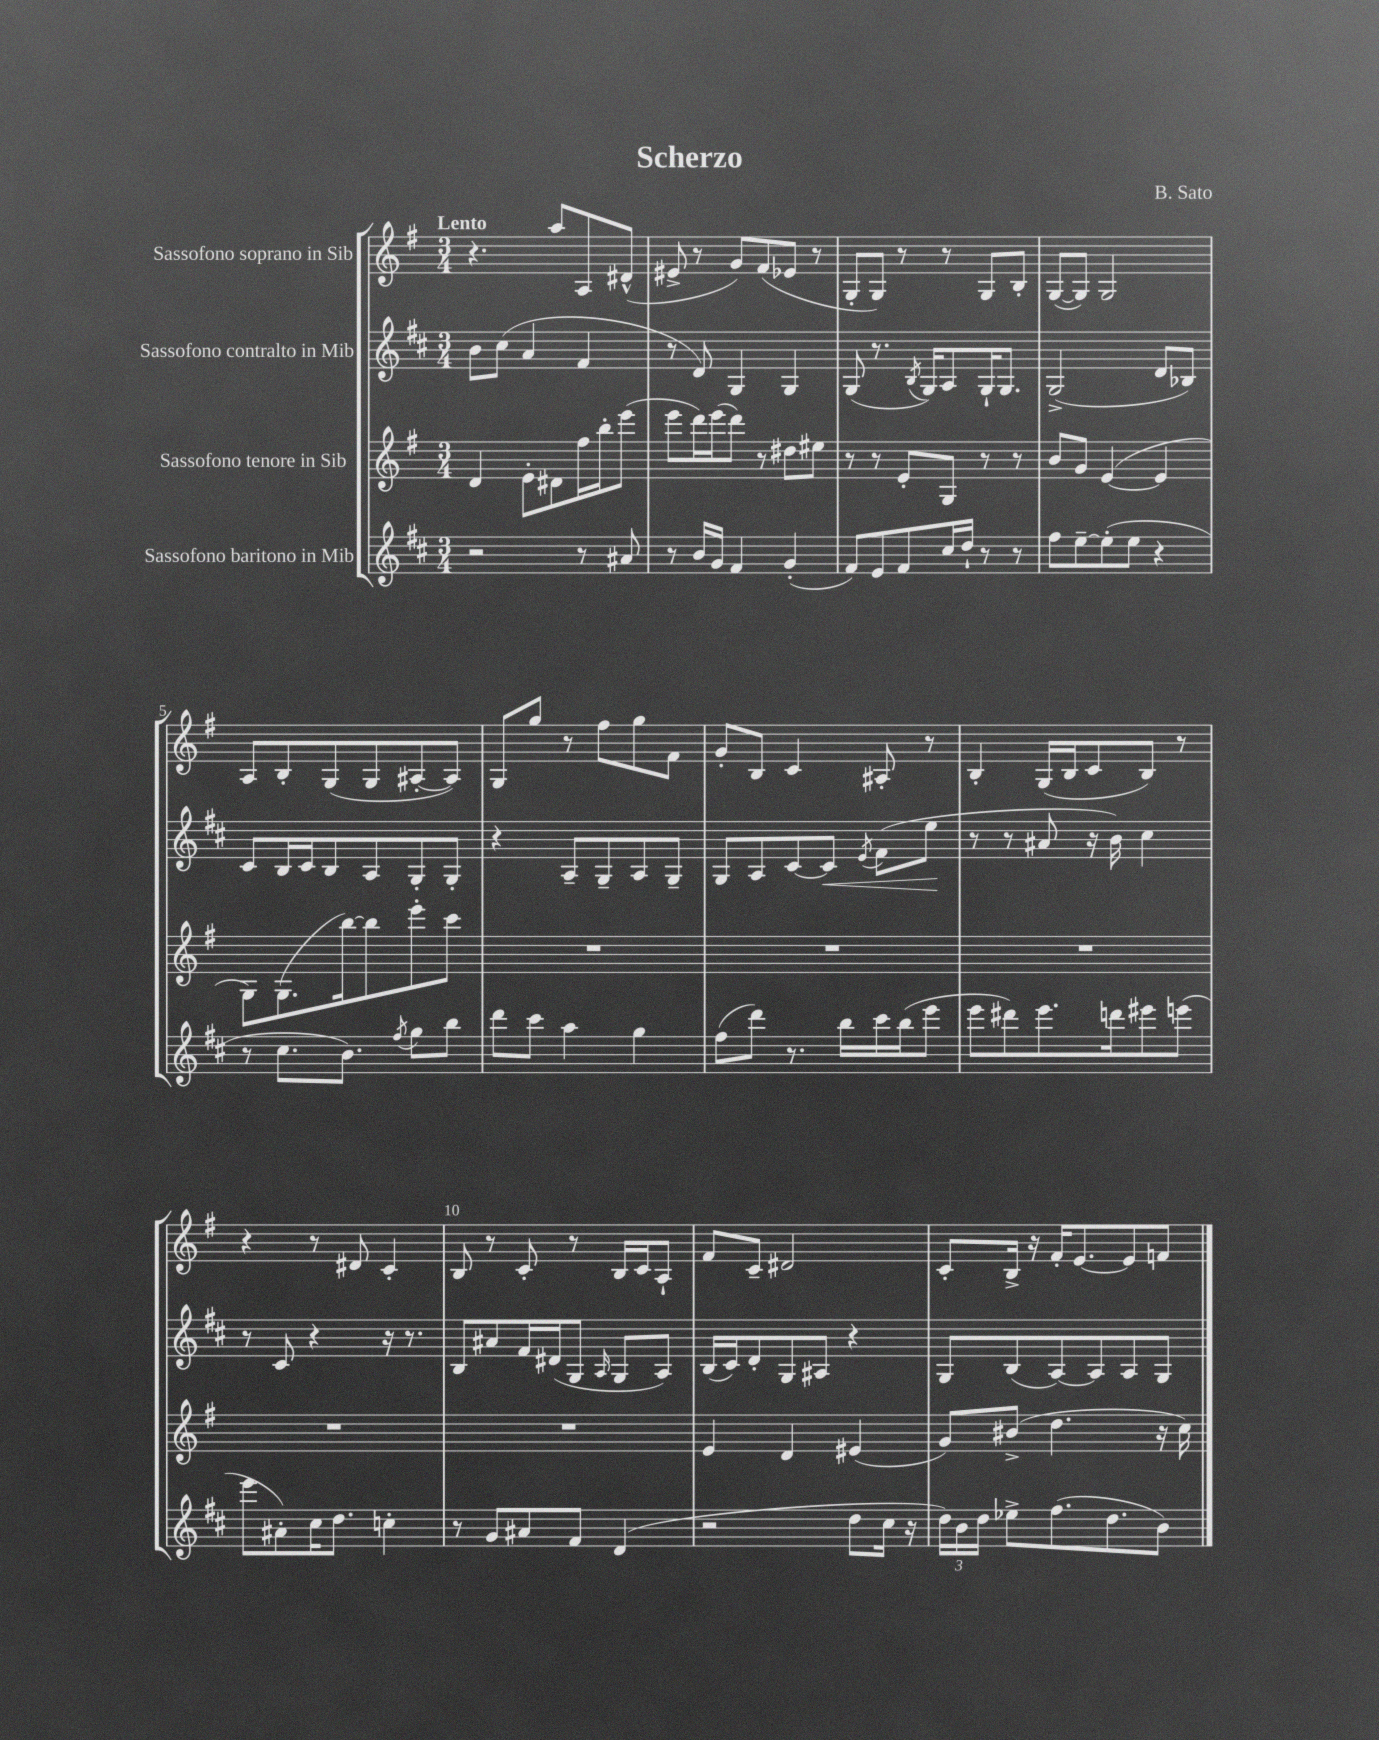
\header { title = "Scherzo" composer = "B. Sato" }
<<
\new StaffGroup <<
\new Staff = "s0" \with { instrumentName = "Sassofono soprano in Sib" } {
    \clef treble \key g \major \numericTimeSignature \time 3/4 \tempo "Lento"
    \autoBeamOff r4. a''8[ a8 dis'8]-^( |
    eis'8-> r8 g'8[) fis'8( ees'8] r8 |
    g8[-. g8]) r8 r8 g8[ b8]-. |
    g8[~( g8]) g2 |
    a8[ b8-. g8( g8 ais8~-. ais8]) |
    g8[ g''8] r8 fis''8[ g''8 fis'8] |
    g'8[-. b8] c'4 ais8-. r8 |
    b4-. g16[( b16 c'8 b8]) r8 |
    r4 r8 dis'8 c'4-. |
    b8 r8 c'8-. r8 b16[ c'16 a8]-! |
    fis'8[ c'8]-- dis'2 |
    c'8[-. b16]-> r16 fis'16[-. e'8.~ e'8 f'8] \bar "|." |
}
\new Staff = "s1" \with { instrumentName = "Sassofono contralto in Mib" } {
    \clef treble \key d \major \numericTimeSignature \time 3/4
    \autoBeamOff b'8[ cis''8]( a'4 fis'4 |
    r8 d'8) g4 g4 |
    g8( r8. \acciaccatura { b8 } g16[) a8 g16-! g8.] |
    g2->( d'8[ bes8]) |
    cis'8[ b16 cis'16 b8 a8 g8-. g8]-. |
    r4 a8[-- g8-- a8 g8]-- |
    g8[ a8 cis'8~ cis'8]\< \acciaccatura { e'8 } fis'8[( e''8]\! |
    r8 r8 ais'8 r16 b'16) cis''4 |
    r8 cis'8 r4 r16 r8. |
    b8[ ais'8 fis'16 dis'16( g8] \grace { a16 } g8[ a8]) |
    b16[( cis'16) d'8-. g8 ais8] r4 |
    g8[ b8( a8~) a8 a8 g8] \bar "|." |
}
\new Staff = "s2" \with { instrumentName = "Sassofono tenore in Sib" } {
    \clef treble \key g \major \numericTimeSignature \time 3/4
    \autoBeamOff d'4 e'8[-. dis'8 fis''16 b''16-. e'''8]( |
    e'''8[ d'''16) e'''16( d'''8]) r8 dis''8[ eis''8] |
    r8 r8 e'8[-. g8] r8 r8 |
    b'8[ g'8] e'4~( e'4 |
    g8[) g8.( b''16~) b''8 e'''8-. c'''8] |
    R2. |
    R2. |
    R2. |
    R2. |
    R2. |
    e'4 d'4 eis'4( |
    g'8[) bis'8]->( d''4. r16 c''16) \bar "|." |
}
\new Staff = "s3" \with { instrumentName = "Sassofono baritono in Mib" } {
    \clef treble \key d \major \numericTimeSignature \time 3/4
    \autoBeamOff r2 r8 ais'8 |
    r8 b'16[ g'16] fis'4 g'4-.( |
    fis'8[) e'8 fis'8 cis''16 d''16]-! r8 r8 |
    fis''8[ e''8~-- e''8-.( e''8] r4 |
    r8 cis''8.[ b'8.]) \acciaccatura { fis''8 } g''8[ b''8] |
    d'''8[ cis'''8] a''4 g''4 |
    fis''8[( d'''8]) r8. b''16[ cis'''16 b''16( e'''8] |
    e'''8[ dis'''8) e'''8. d'''16 eis'''8 e'''8]( |
    e'''8[ ais'8-.) cis''16 d''8.] c''4-. |
    r8 g'8[ ais'8 fis'8] d'4( |
    r2 d''8[ cis''16] r16 |
    \tuplet 3/2 { d''16[) b'16 d''16] } ees''8[-> fis''8.( d''8. b'8]) \bar "|." |
}
>>
>>
\layout { \context { \Score \override BarNumber.break-visibility = ##(#f #t #t) barNumberVisibility = #(every-nth-bar-number-visible 5) } }
